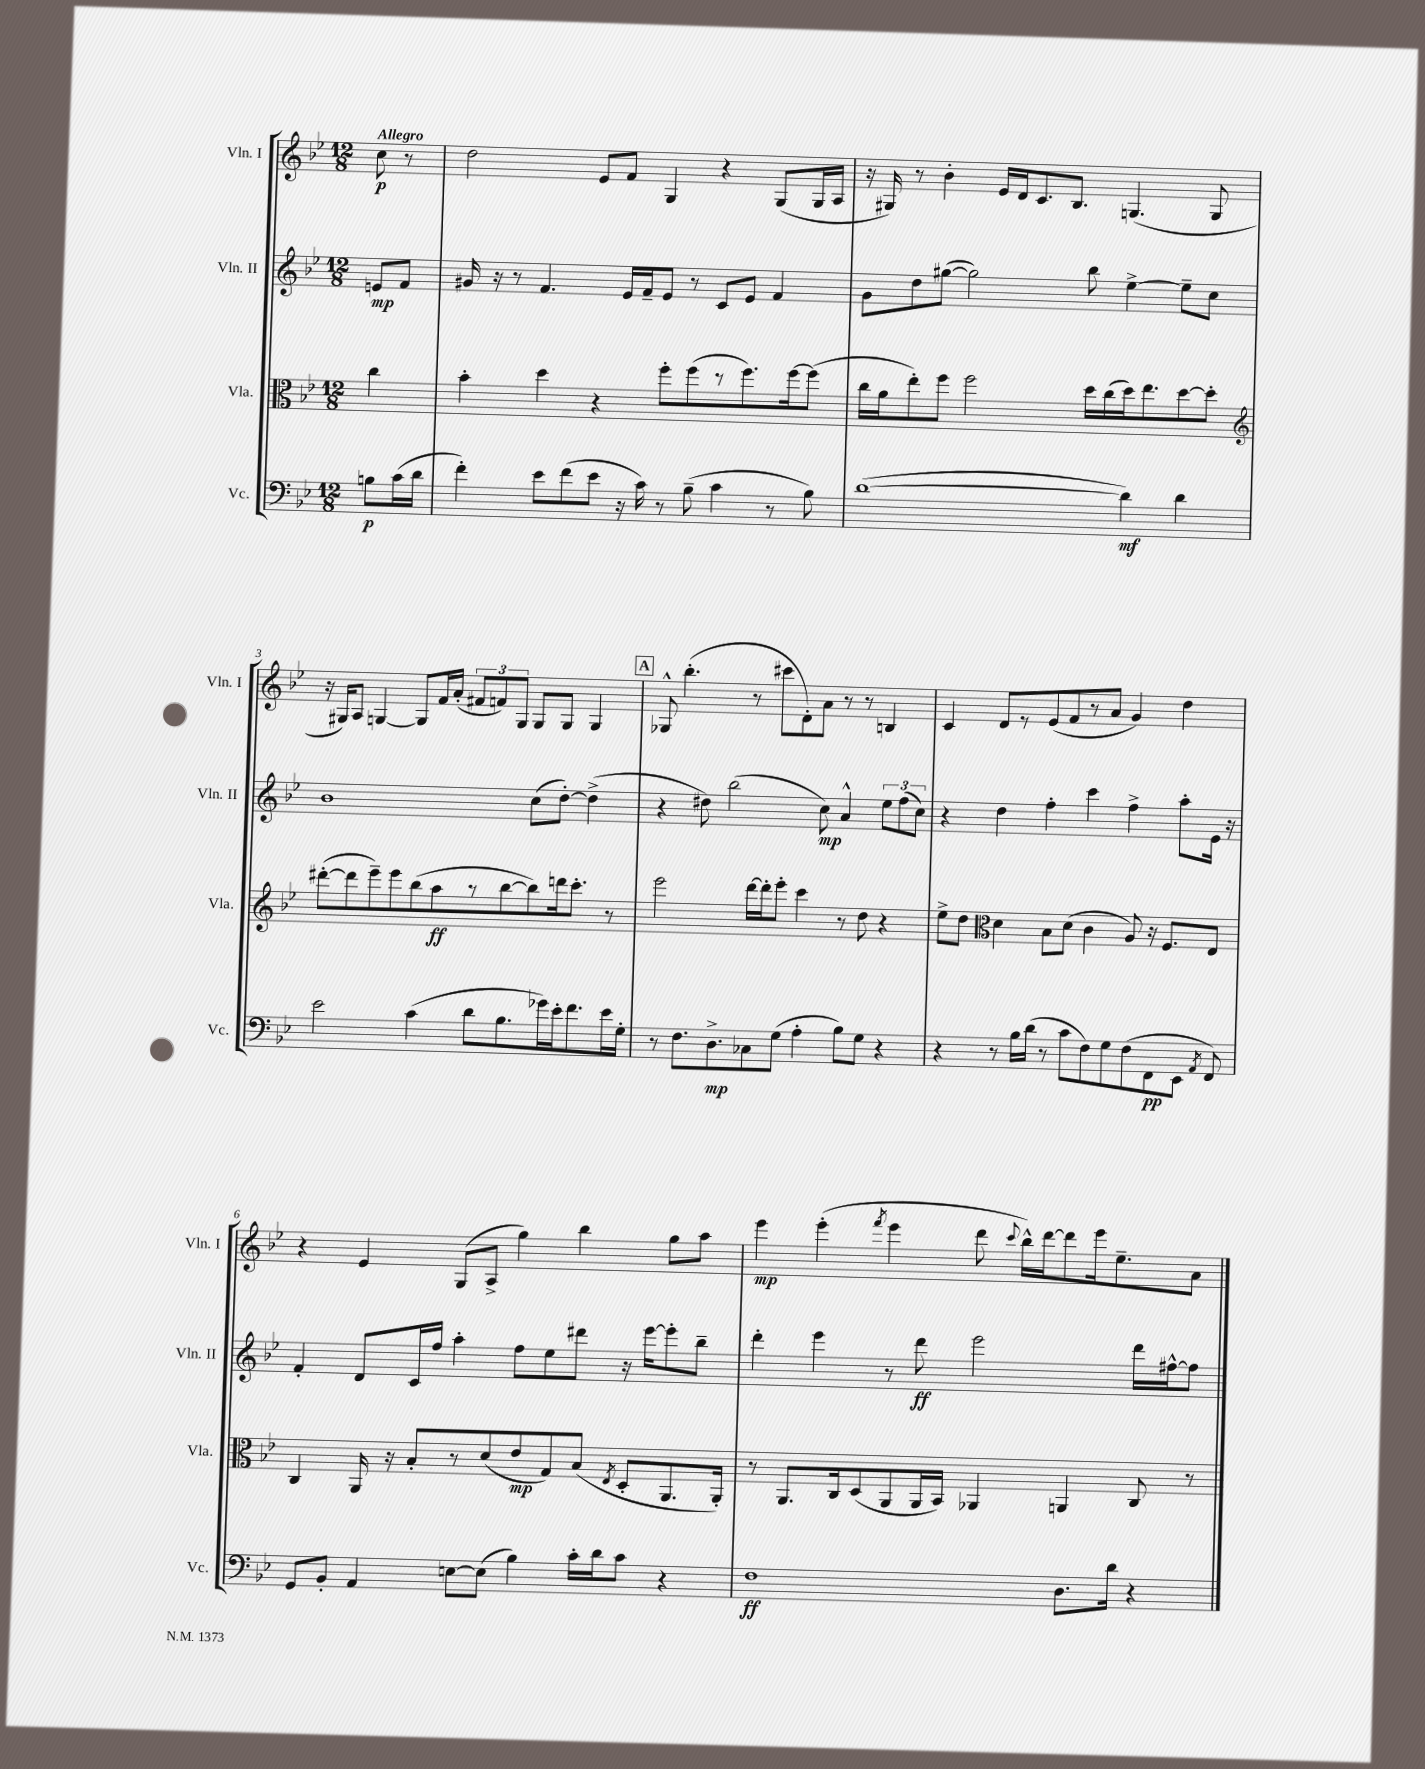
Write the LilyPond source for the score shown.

<<
\new StaffGroup <<
\new Staff = "s0" \with { instrumentName = "Vln. I" shortInstrumentName = "Vln. I" } {
    \clef treble \key bes \major \numericTimeSignature \time 12/8 \partial 4 \tempo "Allegro"
    \autoBeamOff c''8\p r8 |
    d''2 ees'8[ f'8] g4 r4 g8[( g16 a16] |
    r16 gis16) r8 bes'4-. ees'16[ d'16 c'8. bes8.] g4.( g8 |
    r16 gis16[) a8] g4~ g8[ f'16 a'16]-.( \tuplet 3/2 { fis'8[ f'8) g8] } g8[ g8] g4 |
    \mark \markup { \box "A" } ges8-^ bes''4.-.( r8 cis'''8[ d'8-.) a'8] r8 r8 b4 |
    c'4 d'8[ r8 ees'8( f'8 r8 a'8] g'4) d''4 |
    r4 ees'4 g8[( a8]-> g''4) bes''4 g''8[ a''8] |
    ees'''4\mp ees'''4-.( \acciaccatura { f'''8 } ees'''4 d'''8 \appoggiatura { c'''8 } bes''16[-^) d'''16~ d'''8 ees'''16 ees''8.-- a'8] \bar "|." |
}
\new Staff = "s1" \with { instrumentName = "Vln. II" shortInstrumentName = "Vln. II" } {
    \clef treble \key bes \major \numericTimeSignature \time 12/8 \partial 4
    \autoBeamOff e'8[\mp f'8] |
    gis'16 r16 r8 f'4. ees'16[ f'16-- ees'8] r8 c'8[ ees'8] f'4 |
    g'8[ d''8 gis''8]~( gis''2) bes''8 ees''4~-> ees''8[-- c''8] |
    bes'1 c''8[( d''8]~-.) d''4->( |
    \mark \markup { \box "A" } r4 dis''8) bes''2( c''8\mp) a'4-^ \tuplet 3/2 { ees''8[ f''8( c''8]) } |
    r4 d''4 f''4-. c'''4 f''4-> a''8[-. ees'16] r16 |
    f'4-. d'8[ c'16 f''16] a''4-. f''8[ ees''8 dis'''8] r16 ees'''16[~ ees'''8-. bes''8]-- |
    d'''4-. ees'''4 r8 d'''8\ff ees'''2 d'''16[ fis''16~-^ fis''8] \bar "|." |
}
\new Staff = "s2" \with { instrumentName = "Vla." shortInstrumentName = "Vla." } {
    \clef alto \key bes \major \numericTimeSignature \time 12/8 \partial 4
    \autoBeamOff c''4 |
    bes'4-. d''4 r4 f''8[-. f''8( r8 f''8.) f''16~ f''8]( |
    c''16[ a'16 ees''8-.) f''8] f''2 d''16[ c''16( d''16) ees''8. d''8~ d''8]-. |
    \clef treble dis'''8[~-.( dis'''8 ees'''8--) ees'''8 bes''8( a''8\ff r8 bes''8~ bes''8) d'''16 c'''8.]-. r8 |
    \mark \markup { \box "A" } ees'''2 d'''16[~ d'''16-. ees'''8]-. c'''4 r8 d''8 r4 |
    ees''8[-> d''8] \clef alto d'4 bes8[ d'8]( c'4 a8) r16 f8.[ ees8] |
    c4 a,16 r16 bes8[-. r8 d'8( ees'8\mp g8) bes8]( \acciaccatura { ees8 } d8[-. a,8. a,16]-.) |
    r8 a,8.[ c16 d8( a,8 a,16 bes,16]) aes,4 a,4 c8 r8 \bar "|." |
}
\new Staff = "s3" \with { instrumentName = "Vc." shortInstrumentName = "Vc." } {
    \clef bass \key bes \major \numericTimeSignature \time 12/8 \partial 4
    \autoBeamOff b8[\p c'16( d'16] |
    f'4-.) ees'8[ f'8( ees'8] r16 c'16) r8 bes8--( c'4 r8 bes8) |
    d'1~( d'4\mf) d'4 |
    ees'2 c'4( d'8[ bes8. ges'16) ees'16-. f'8. ees'16 g16]-. |
    \mark \markup { \box "A" } r8 f8.[ d8.->\mp ces8 g8]( a4-. bes8[) g8] r4 |
    r4 r8 bes16[ d'16]( r8 c'8[ f8) g8 f8( f,8\pp ees,8] \acciaccatura { a,8 } f,8) |
    g,8[ bes,8]-. a,4 e8[~ e8]( bes4) c'16[-. d'16 c'8] r4 |
    f1\ff d8.[ d'16] r4 \bar "|." |
}
>>
>>
